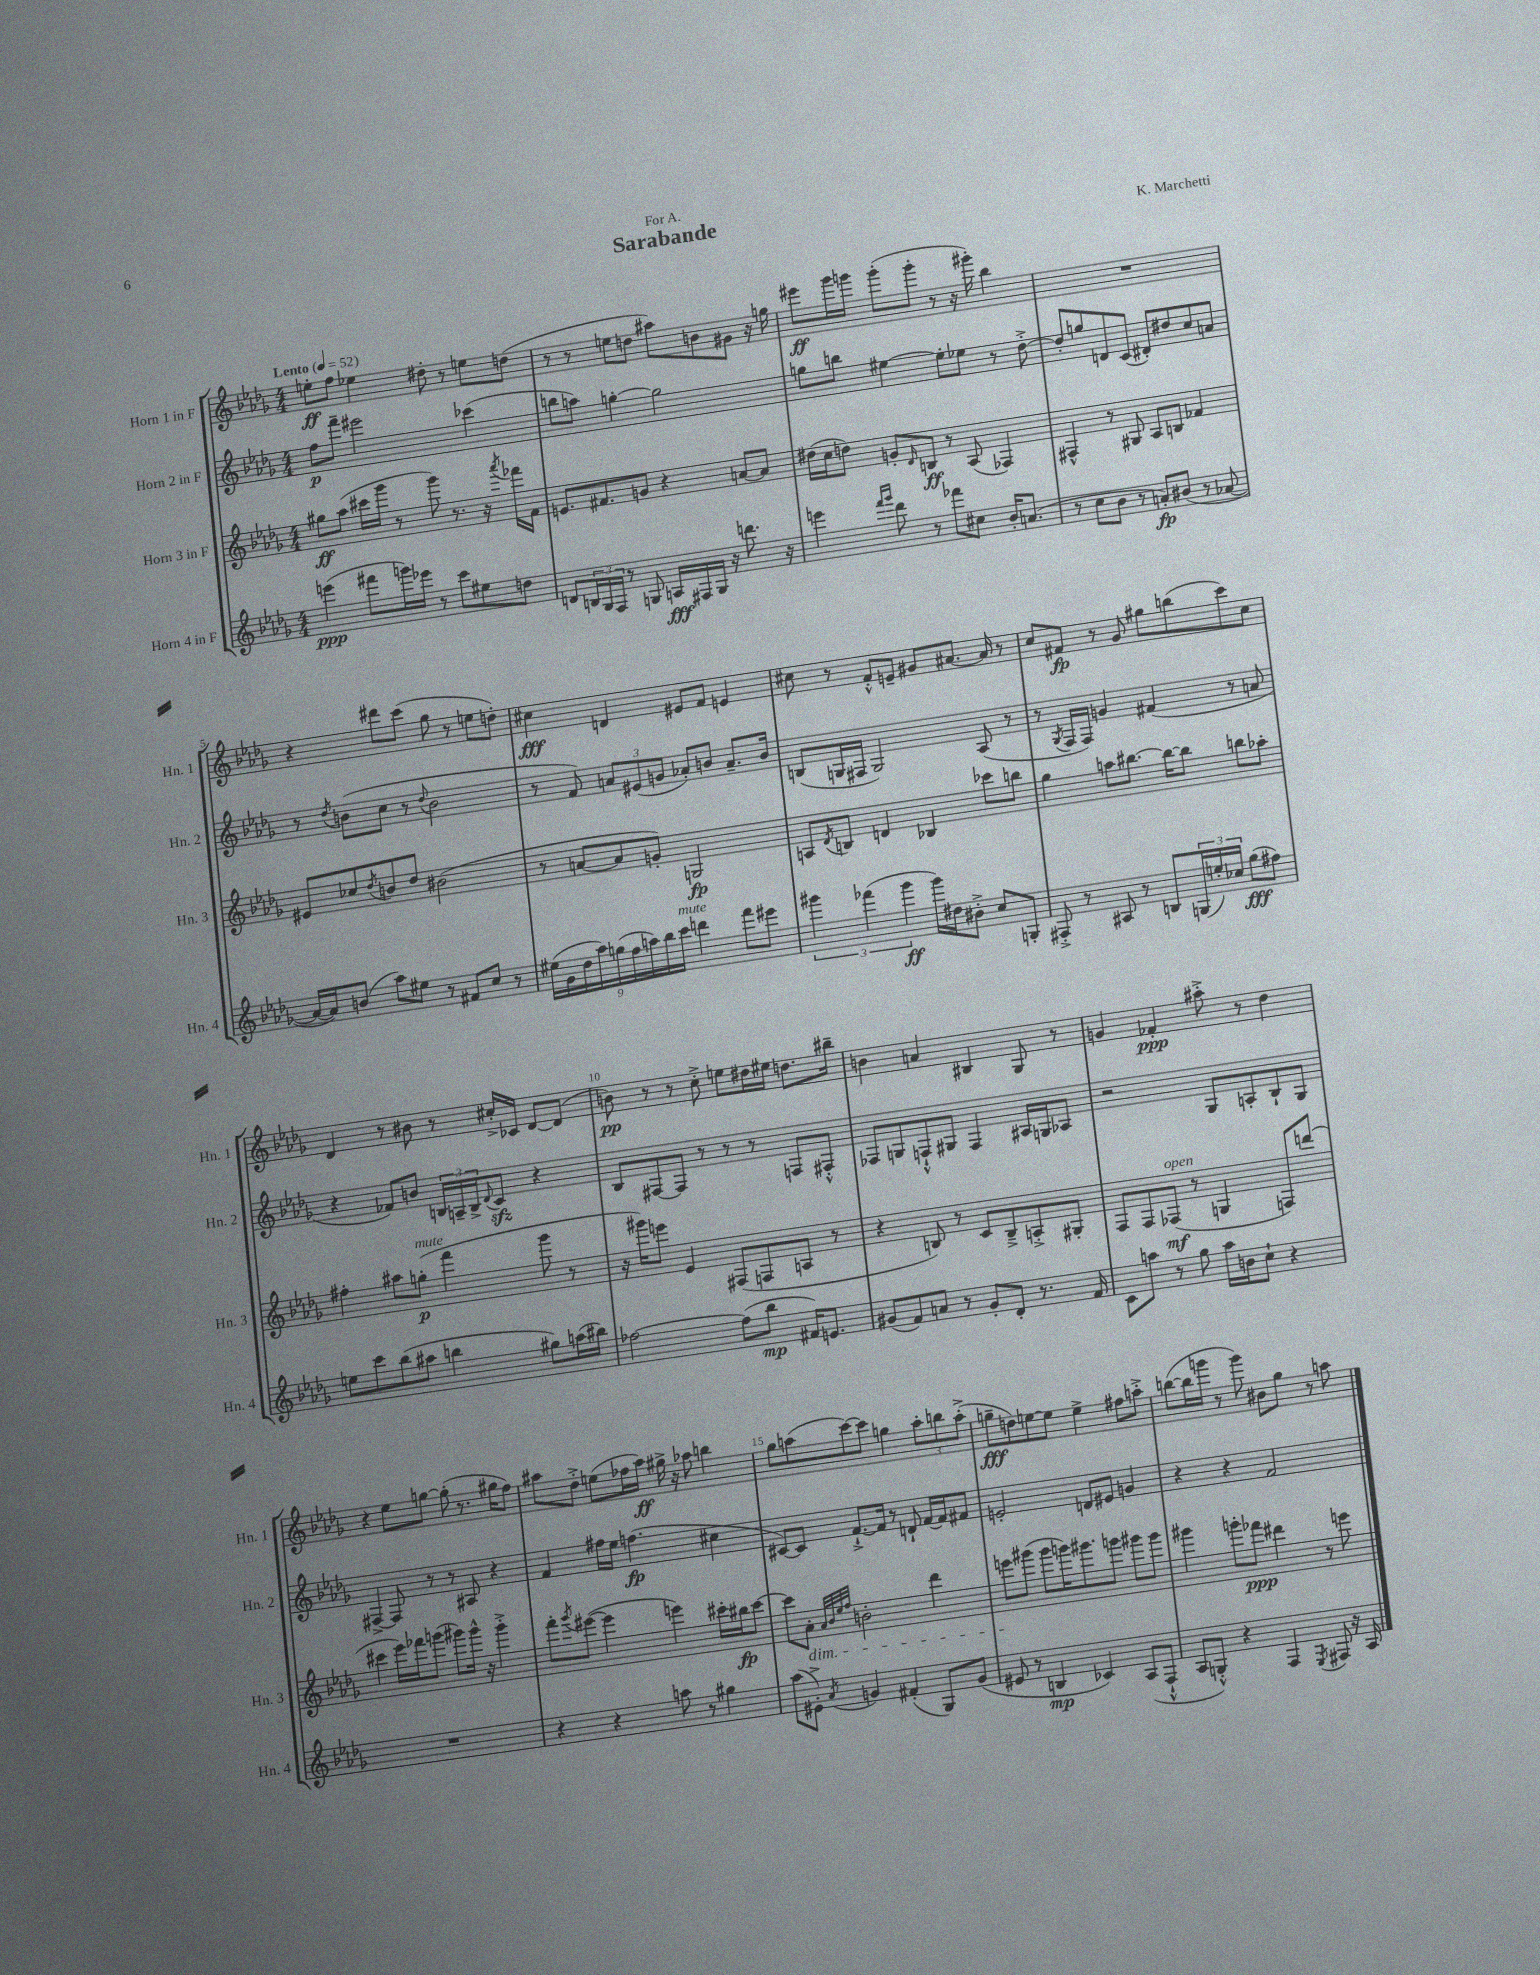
\header { title = "Sarabande" composer = "K. Marchetti" dedication = "For A." }
<<
\new StaffGroup <<
\new Staff = "s0" \with { instrumentName = "Horn 1 in F" shortInstrumentName = "Hn. 1" } {
    \clef treble \key des \major \numericTimeSignature \time 4/4 \tempo "Lento" 4 = 52
    e''8-.\ff f''8 ees''4 dis''8-. r8 e''8 d''8( |
    r8 r8 e''8 d''8 ais''8) b'8 gis'8 r16 g''16 |
    eis'''8\ff ges'''16 g'''16 g'''8-.( g'''8-. r8 r16 gis'''16-.) bes''4 |
    R1 |
    r4 dis'''8 c'''8( ges''8 r8 e''8 d''8-.) |
    cis''4\fff d'4 eis'8 f'8 e'4 |
    cis''8 r8 f'8-.-^ e'8-- gis'8 ais'8.~ ais'16 r8 |
    c''8 fis'8\fp r8 ges'8 gis''8 b''8( c'''8) c''8 |
    des'4 r8 bis'8 r8 cis''16-.-> ces'16 des'8~ des'8( |
    b'8\pp) r8 r8 c''8-.-> e''8 dis''16 eis''16 d''8. bis''16-- |
    b'4 a'4 bis4 ges8 r8 |
    g'4 fes'4-.\ppp ais''8-.-> r8 des''4 |
    r4 ees''8 g''8~ g''8-.( r8. gis''16 f''8) |
    ais''8 des''8-.-> e''8( fes''16 ais''16\ff) gis''16-> r16 aes''8 b''4 |
    ges''8 a''8( c'''8~) c'''8 g''4 \tuplet 3/2 { a''8-. b''8 a''8-.->( } |
    g''8--\fff d''8) e''8~ e''8 e''4-> fis''8 a''8-.-> |
    b''8~( b''16 g'''16 r8 g'''8) bis'8 ges''8 r8 a''8 \bar "|." |
}
\new Staff = "s1" \with { instrumentName = "Horn 2 in F" shortInstrumentName = "Hn. 2" } {
    \clef treble \key des \major \numericTimeSignature \time 4/4
    f''8\p f'''8-- eis'''2 ces'''4( |
    b''8 a''8) g''4~-. g''2 |
    g''8 b''8 eis''4~ eis''8-. ees''8 r8 des''8~-.-> |
    des''8-. g''8 d'8 c'8( dis'8-.) dis''8 c''8 a'8 |
    r8 \acciaccatura { des''8 } b'8( c''8 r8 \appoggiatura { des''8 } b'2 |
    r8 f'8) \tuplet 3/2 { a'8 eis'8( g'8 } aes'8-.) b'8 aes'8.-- b'16 |
    b8( g16 fis16 g2) aes8( r8 |
    r8 \acciaccatura { ges8 } f16 f16) g'4 fis'4( r8 a'8 |
    r4 fes'8) b'8 \tuplet 3/2 { b16 a16-- b16-> } \appoggiatura { des'8 } c'8\sfz r4 |
    bes8 fis8~ fis8 r8 r8 r8 f8 fis8-.-^ |
    fes8 g8 f8-!-^ gis8 f4 ais16 g16 aes8 |
    r2 ges8 a8-. bes8-! ges8 |
    fis4~-> fis8 r8 r8 ais8 r4 |
    f'4 fis''16 ees''16 f''4.\fp( cis''4 |
    cis'8~) cis'8 f'8.~-!-> f'16 r8 d'8-! f'16~ f'16 fis'8 |
    e'2-. d'8 eis'8 g'4 |
    r4 r4 f'2 \bar "|." |
}
\new Staff = "s2" \with { instrumentName = "Horn 3 in F" shortInstrumentName = "Hn. 3" } {
    \clef treble \key des \major \numericTimeSignature \time 4/4
    gis''8\ff aes''8( cis'''16 ges'''16 r8 ges'''8) r8. r16 \acciaccatura { aes'''8 } fes'''16 f'16 |
    e'8. fis'8. g'8 r4 a'8~ a'8 |
    dis''16( c''16 d''8) g'8-. \grace { des'16 } b8\ff r8 aes8( fes4) |
    fis4-^ r8 gis8 aes8 b8 fes'4 |
    eis'8 ces''8 \acciaccatura { des''8 } b'8 des''8 bis'2( |
    r8 a'8~ a'8 g'8-.) g2\fp |
    a8 \acciaccatura { des'8 } b8 d'4 bes4 ces'''8 b''8 |
    ges''4 a''8 bis''8.~ bis''16~ bis''8 b''8 aes''8-. |
    fis''4-. ais''8 g''8-.\p^\markup { \italic "mute" }( f'''4 ges'''8 r8 |
    r16 gis'''16) e'''8 ees'4 fis8( f8 a8 r8 |
    r4 b8) r8 c'8 b8---> a8-.-> gis8-. |
    f8 f8 fes8\mf^\markup { \italic "open" }( r8 g4 f8) d'''8( |
    cis'''4 ees'''16) fes'''16 g'''8( gis'''8) gis'''16-^ r16 gis'''4-.-> |
    f'''8-. \acciaccatura { ges'''8 } eis'''8~( eis'''4 e'''4) cis'''16-. bis''16\fp cis'''8~ |
    cis'''8 aes'8-.\dim \grace { aes'32 bes'32 ees''32 f''32 } b'2-. des'''4 |
    e'''8\! gis'''8( gis'''8 g'''16) gis'''8. g'''8 gis'''8 gis'''8 |
    gis'''4 g'''8-. fes'''8\ppp dis'''4 r8 e'''8 \bar "|." |
}
\new Staff = "s3" \with { instrumentName = "Horn 4 in F" shortInstrumentName = "Hn. 4" } {
    \clef treble \key des \major \numericTimeSignature \time 4/4
    e'''4\ppp( fis'''8 g'''16) ees'''16 r8 c'''8 eis''8 d''8 |
    d'8 \tuplet 3/2 { b16 ges16 f16 } r8 g8 a16\fff fis16 g16 r16 d'''8. r16 |
    e'''4 \grace { f'''16 ges'''16 } des'''8 r8 fes'''8 cis''8 bes'16-. a'8.( |
    r8 c''8 bes'8 r8 a'8-.\fp) bis'8( r8 aes'8~ |
    aes'16~ aes'16) b'8( aes''8) eis''8 r8 fis'8 c''8 r8 |
    \tuplet 9/8 { eis''16( ges'16 des''16 aes''16) g''16( f''16 a''16) bes''16 c'''16^\markup { \italic "mute" } } d'''4 f'''8 eis'''8 |
    \tuplet 3/2 { gis'''4 fes'''4( gis'''4\ff } gis'''16) dis''16 bis'8-.-> c''8 g8-. |
    fis8-.-> r8 ais8 r8 b8 \tuplet 3/2 { g16( e''16-.) ces''16 } ges''8\fff( fis''8) |
    e''8 c'''8 bes''8( ais''8 b''4 gis''8) a''16( bis''16) |
    fes''2~ fes''8( bes''8\mp fis'16) e'8. |
    gis'8( f'8) a'8 r8 gis'8-. des'8-. r8. f'16 |
    c'8 a''8 r8 ges''8 a''16 b'16 c''8-! r4 |
    R1 |
    r4 r4 a''8 r8 gis''4 |
    aes''8( eis'8-.->) \acciaccatura { aes'8 } g'4 fis'4-.( ges8) g'8( |
    eis'8 r8 b4\mp ces'4) aes8( f8-!-^ |
    aes8 g8-.-^) r4 f4 \acciaccatura { ees8 } fis8 r16 aes16 \bar "|." |
}
>>
>>
\layout { \context { \Score \override BarNumber.break-visibility = ##(#f #t #t) barNumberVisibility = #(every-nth-bar-number-visible 5) } }
